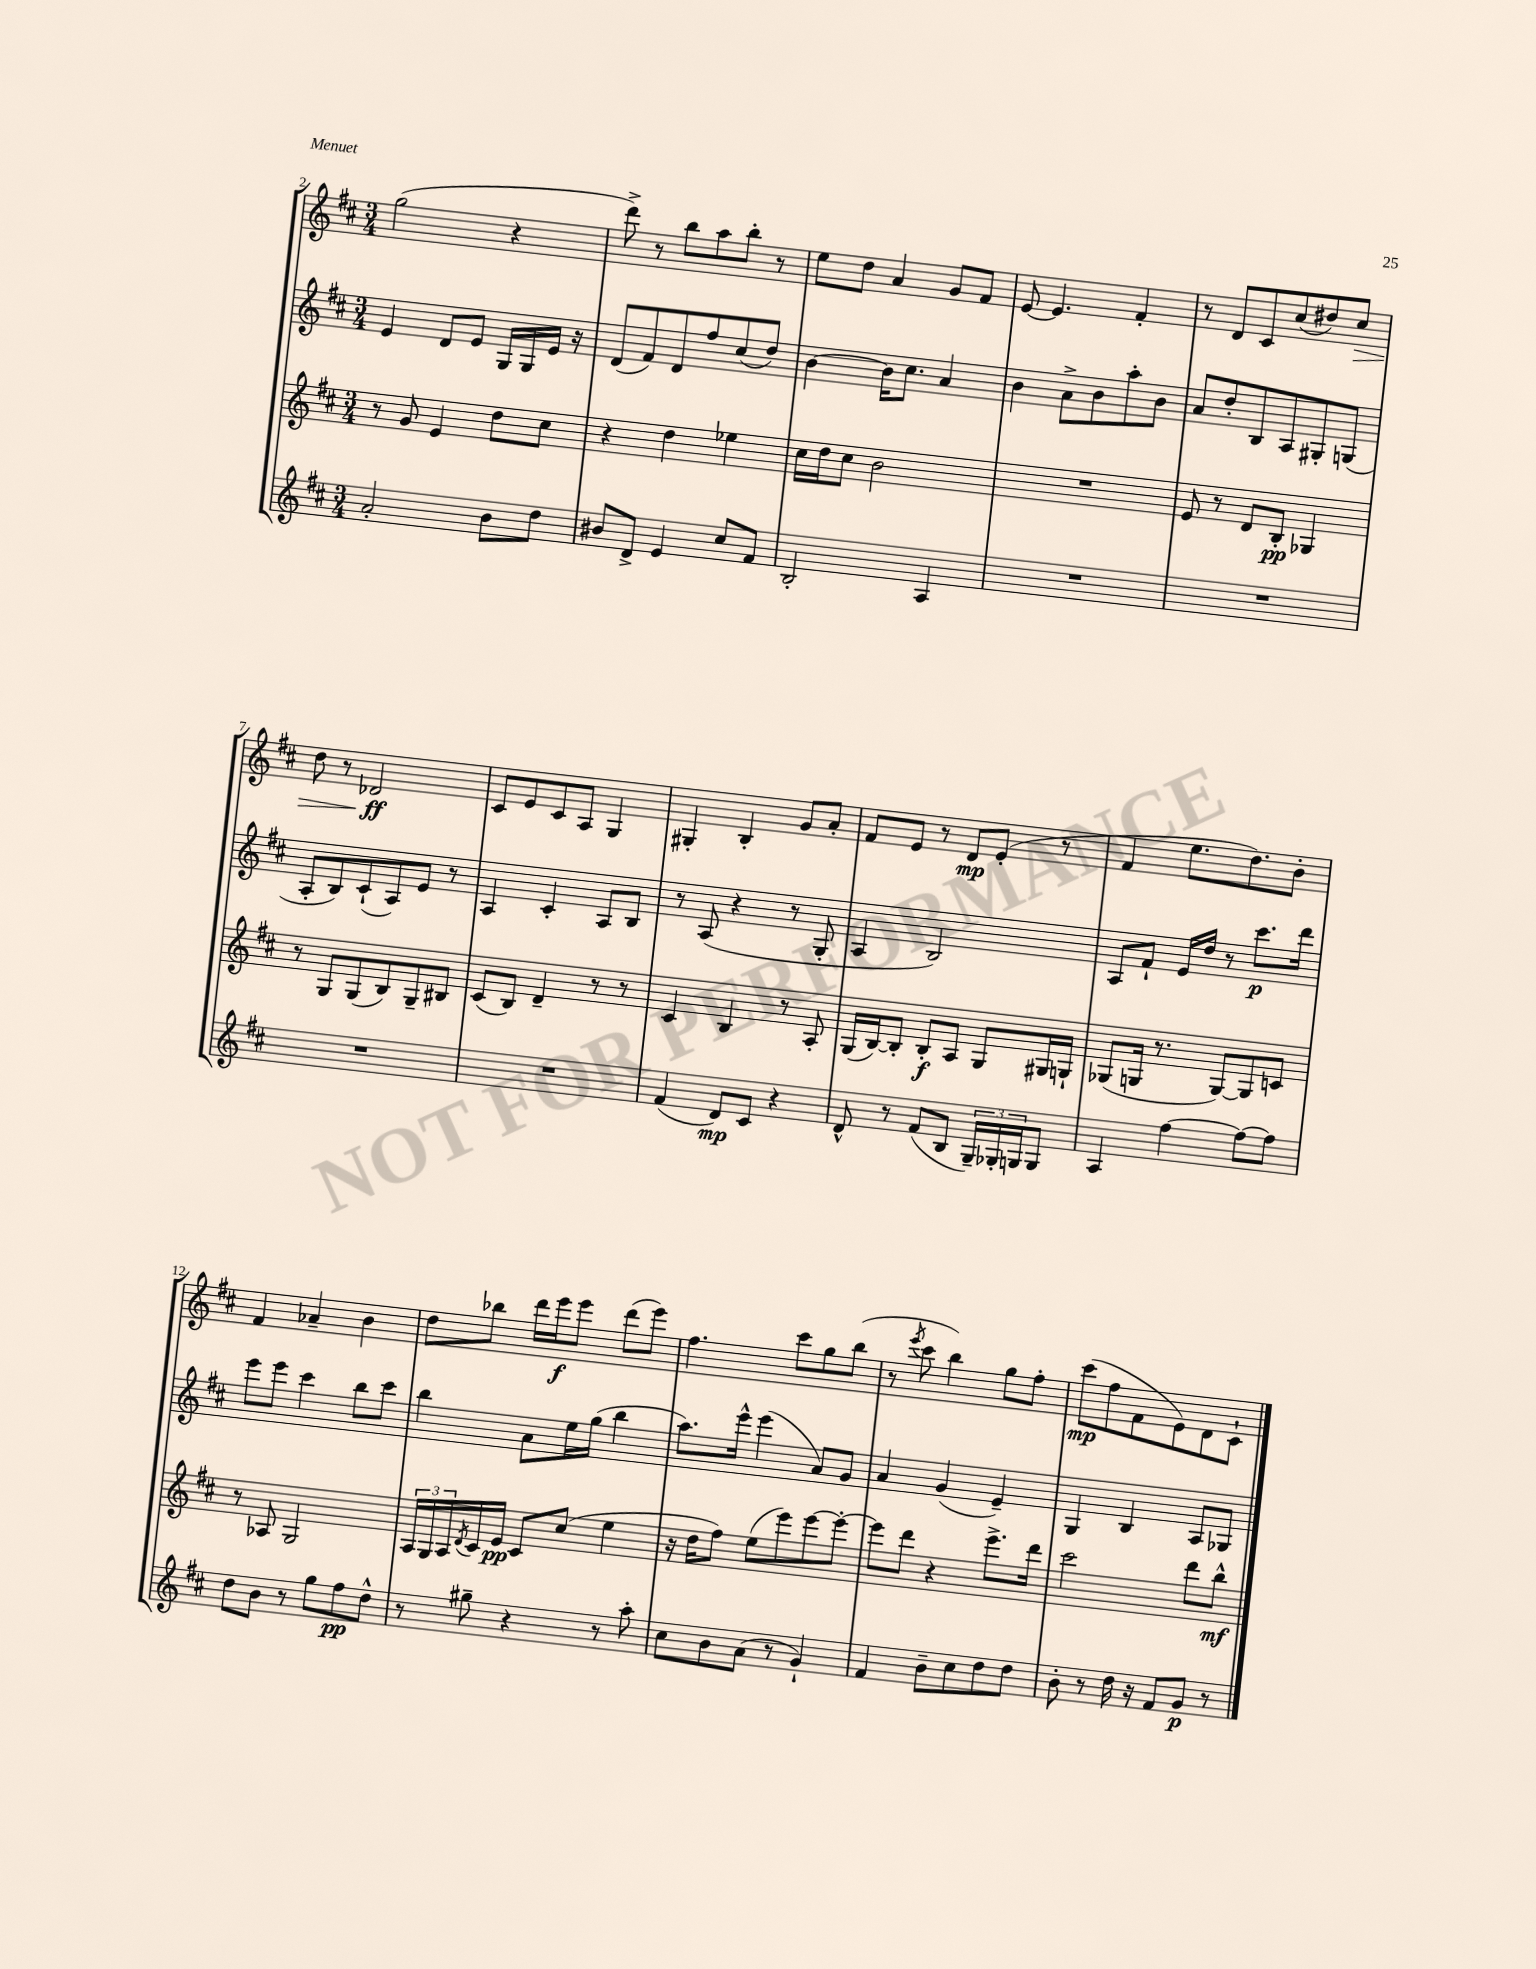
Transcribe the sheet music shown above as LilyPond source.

<<
\new StaffGroup <<
\new Staff = "s0" {
    \clef treble \key d \major \numericTimeSignature \time 3/4
    g''2( r4 |
    d'''8->) r8 b''8 a''8 b''8-. r8 |
    e''8 d''8 a'4 g'8 fis'8 |
    e'8~ e'4. fis'4-. |
    r8 d'8 cis'8 cis''8( dis''8) cis''8\> |
    d''8 r8 des'2\ff\! |
    cis'8 e'8 cis'8 a8 g4 |
    gis4-. b4-. g'8 a'8-. |
    fis'8 e'8 r8 d'8\mp e'8-.( r8 |
    fis'4 e''8. d''8.) b'8-. |
    fis'4 aes'4-- b'4 |
    d''8 bes''8 d'''16 e'''16\f e'''8 d'''8( e'''8) |
    fis''4. cis'''8 g''8 b''8( |
    r8 \acciaccatura { e'''8 } cis'''8 b''4) g''8 fis''8-. |
    cis'''8\mp( fis''8 fis'8 e'8) d'8 cis'8-! \bar "|." |
}
\new Staff = "s1" {
    \clef treble \key d \major \numericTimeSignature \time 3/4
    e'4 d'8 e'8 g16 g16 e'16 r16 |
    d'8( fis'8) d'8 fis''8 cis''8( d''8) |
    b'4~ b'16 cis''8. a'4 |
    b'4 a'8-> b'8 a''8-. b'8 |
    a'8 d''8-. b8 a8 gis8-. g8( |
    a8-. b8) cis'8-!( a8) e'8 r8 |
    a4 cis'4-. a8 b8 |
    r8 a8( r4 r8 g8-. |
    a4 b2) |
    a8 fis'8-! e'16 d''16 r8 cis'''8.\p d'''16 |
    e'''8 e'''8 cis'''4 b''8 cis'''8 |
    b''4 a'8 e''16 g''16( b''4 |
    a''8.) e'''16-^ e'''4( a'8) g'8 |
    a'4 g'4( e'4--) |
    g4 b4 a8 ges8 \bar "|." |
}
\new Staff = "s2" {
    \clef treble \key d \major \numericTimeSignature \time 3/4
    r8 g'8 e'4 d''8 cis''8 |
    r4 d''4 ees''4 |
    cis''16 d''16 cis''8 b'2 |
    R2. |
    e'8 r8 d'8 b8-.\pp ges4 |
    r8 g8 g8( b8) g8-- bis8 |
    cis'8( b8) d'4-- r8 r8 |
    cis'4 b4 r8 a8-. |
    g16( b16~) b8-. b8-.\f a8 g8 gis16 g16-! |
    ges8( g16 r8. g8~) g8 c'8 |
    r8 aes8 g2 |
    \tuplet 3/2 { a16 g16 a16 } \acciaccatura { d'8 } cis'16 e'16\pp cis'8 cis''8( e''4 |
    r16 d''16 fis''8) e''8( e'''8) e'''8~ e'''8~-. |
    e'''8 d'''8 r4 e'''8.-> d'''16 |
    cis'''2 d'''8 b''8-^\mf \bar "|." |
}
\new Staff = "s3" {
    \clef treble \key d \major \numericTimeSignature \time 3/4
    a'2-. b'8 d''8 |
    bis'8 d'8-> e'4 cis''8 fis'8 |
    b2-. a4 |
    R2. |
    R2. |
    R2. |
    R2. |
    fis'4( d'8\mp) cis'8 r4 |
    d'8-^ r8 fis'8( b8 \tuplet 3/2 { g16--) ges16-. g16 } g8 |
    a4 fis''4~ fis''8~ fis''8 |
    d''8 b'8 r8 g''8 fis''8\pp d''8-^ |
    r8 gis''8-- r4 r8 a''8-. |
    cis''8 b'8 a'8( r8 g'4-!) |
    fis'4 b'8-- cis''8 d''8 d''8 |
    b'8-. r8 d''16 r16 fis'8 g'8\p r8 \bar "|." |
}
>>
>>
\layout { \context { \Score currentBarNumber = #2 } }
